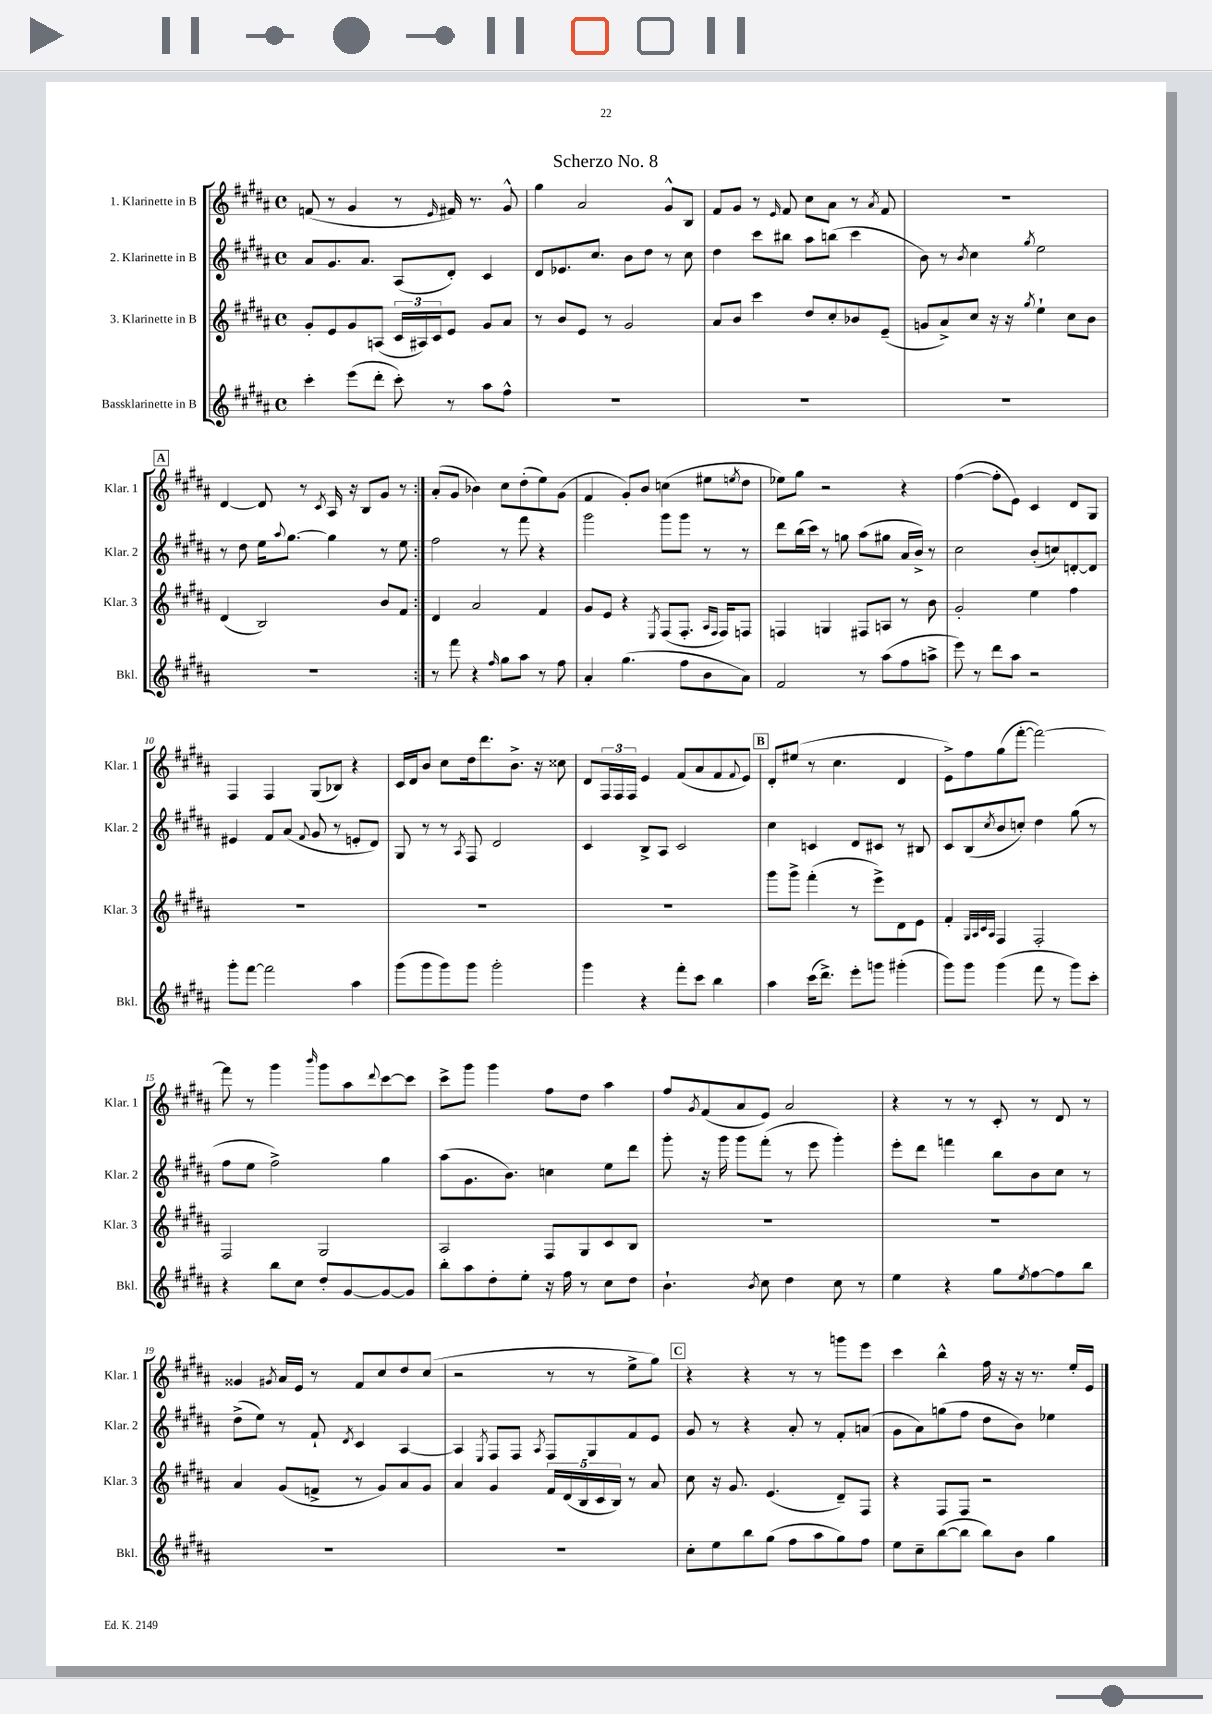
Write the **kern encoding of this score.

**kern	**kern	**kern	**kern
*staff4	*staff3	*staff2	*staff1
*clefG2	*clefG2	*clefG2	*clefG2
*k[f#c#g#d#a#]	*k[f#c#g#d#a#]	*k[f#c#g#d#a#]	*k[f#c#g#d#a#]
*M4/4	*M4/4	*M4/4	*M4/4
*met(c)	*met(c)	*met(c)	*met(c)
4ccc#'	8g#'	8a#	(8f
.	8e	8.g#	8r
(8eee	8g#	.	4g#
.	.	8.a#	.
8ddd#'	(8A	.	.
8ccc#')	24c#	(8A#	8r
.	24A#)	.	.
.	24c#	.	.
.	.	.	16qqe
8r	8e	8d#')	16f#)
.	.	.	8.r
8aa#	8g#	4c#	.
8ff#^^	8a#	.	8g#^^
=	=	=	=
1r	8r	8d#	4gg#
.	8b	8.e-	.
.	8e	.	2a#
.	.	8.cc#	.
.	8r	.	.
.	2g#	8b	.
.	.	8dd#	.
.	.	8r	8g#^^
.	.	8cc#	8B
=	=	=	=
1r	8a#	4dd#	8f#
.	8b	.	8g#
.	4ccc#	8ccc#	8r
.	.	.	16qqe
.	.	8bb#	8f#
.	8dd#	8aa#	8cc#
.	8cc#'	(8bb	8a#
.	8b-	4ccc#	8r
.	.	.	8qa#
.	(8e~	.	8f#
=	=	=	=
1r	8g	8b)	1r
.	8a#^)	8r	.
.	.	8qb	.
.	8cc#	4cc#	.
.	16r	.	.
.	16r	.	.
.	8qgg#	8qgg#	.
.	4ee`	2ee	.
.	8cc#	.	.
.	8b	.	.
=	=	=	=
1r	(4d#	8r	[4d#
.	.	8dd#	.
.	2B)	16ee	8d#]
.	.	8qqaa#	.
.	.	[8.gg#	.
.	.	.	8r
.	.	.	8qc#
.	.	4gg#]	16A#
.	.	.	16r
.	.	.	8B
.	8b	8r	8g#
.	8f#	8ee	8r
=:|!	=:|!	=:|!	=:|!
8r	4d#	2ff#	(8a#'
8fff#	.	.	8g#
4r	2a#	.	4b-)
16qqff#	.	.	.
8gg#	.	8r	8cc#
8aa#	.	8fff#	(8dd#'
8r	4f#	4r	8ee)
8ff#	.	.	(8g#
=	=	=	=
4a#'	8g#	2ggg#	4f#
.	8e	.	.
(4.gg#	4r	.	8g#')
.	.	.	8b
.	8qE	.	.
.	(8F#	8ggg#	(4cc
8ff#	8.F#'	8ggg#	.
8b	.	8r	8ee#
.	16qqA#	.	.
.	16qqF#	.	.
.	16F#)	.	.
.	.	.	8qee
8a#)	8F	8r	8dd#
=	=	=	=
2f#	4F	8ddd#	8ee-)
.	.	(16bb	8gg#
.	.	16ccc#)	.
.	4G	8r	2r
.	.	8gg	.
8r	8F#	(8aa#	.
(8aa#	8A	8gg#	.
8ff#	8r	16a#	4r
.	.	16b^)	.
8aa^	8b	8r	.
=	=	=	=
8eee)	2g#'	2cc#	([4ff#
8r	.	.	.
8ddd#	.	.	8ff#']
8aa#	.	.	8e)
2r	4ee	(8b'	4c#
.	.	8cc)	.
.	4ff#	[8d'	8d#
.	.	8d]	8G#
=	=	=	=
8ggg#'	1r	4e#	4F#
[8fff#	.	.	.
2fff#]	.	8f#	4F#
.	.	(8a#	.
.	.	8qqf#	.
.	.	8g#	(8G#
.	.	8r	8B-)
4aa#	.	8e'	4r
.	.	8d#)	.
=	=	=	=
(8ggg#	1r	8G#	16c#
.	.	.	16d#
8ggg#	.	8r	8b
8ggg#)	.	8r	8cc#
.	.	8qA#	.
8ggg#	.	8F#	16dd#
.	.	.	8.ddd#
2ggg#'	.	2d#	.
.	.	.	8.b^
.	.	.	16r
.	.	.	8cc##
=	=	=	=
4ggg#	1r	4c#	8d#
.	.	.	24F#
.	.	.	24F#
.	.	.	24F#
4r	.	8B^	4e
.	.	8A#	.
8fff#'	.	2c#	(8f#
8ccc#	.	.	8a#
4bb	.	.	8f#
.	.	.	8qqf#
.	.	.	8e)
=	=	=	=
4aa#	8ggg#	4cc#	8d#'
.	8ggg#^	.	(8ee#
(16ccc#	(4fff#'	4c	8r
8.ddd#^)	.	.	.
.	.	.	4.cc#
8eee'	8r	8d#	.
8ggg	8eee^)	8c#	.
(4ggg#'	8d#	8r	4d#
.	8e	8B#	.
=	=	=	=
8ggg#)	4f#'	8c#	8e^)
8ggg#	.	(8B	8ff#
.	32qqG#	.	.
.	32qqA#	.	.
.	32qqc#	.	.
.	32qqA#	8qcc#	.
(4ggg#	4F#	8b	(8gg#
.	.	8cc')	[8fff#'
8fff#	2F#'	4dd#	2fff#_)
8r	.	.	.
8ggg#)	.	(8gg#	.
8ccc#'	.	8r	.
=	=	=	=
4r	2F#	8ff#	8fff#]
.	.	8ee	8r
8bb	.	2ff#^)	4ggg#
8cc#	.	.	.
.	.	.	16qqbbb
8dd#'	2G#	.	8ggg#
[8g#	.	.	8aa#
.	.	.	8qqddd#
8g#_	.	4gg#	[8ccc#
8g#]	.	.	8ccc#]
=	=	=	=
8bb'	2A#	(8aa#	8ccc#^
8aa#	.	8.g#	8ggg#
8dd#'	.	.	4ggg#
.	.	8.b)	.
8ee'	.	.	.
16r	8F#	4cc	8ff#
16ff#	.	.	.
8r	8G#	.	8dd#
8cc#	8c#	8ee	4aa#
8dd#	8B	8ddd#	.
=	=	=	=
4.b`	1r	8ggg#'	8ff#
.	.	.	8qg#
.	.	16r	(8f#
.	.	16ggg#	.
.	.	8ggg#	8a#
8qb	.	.	.
8cc#	.	(8fff#'	8e)
4dd#	.	8r	2a#
.	.	8eee	.
8cc#	.	4ggg#')	.
8r	.	.	.
=	=	=	=
4ee	1r	8eee'	4r
.	.	8ddd#	.
4r	.	4fff	8r
.	.	.	8r
8gg#	.	8bb	8c#'
8qee	.	.	.
[8ff#	.	8b	8r
8ff#]	.	8cc#	8d#
8bb	.	8r	8r
=	=	=	=
1r	4a#	(8dd#^	4g##
.	.	8ee)	.
.	.	.	8qg#
.	(8g#	8r	16a#
.	.	.	16e
.	8f^	8f#`	8r
.	.	8qd#	.
.	8r	4c#	8f#
.	8g#)	.	8cc#
.	8a#	[4A#	8dd#
.	8g#	.	(8cc#
=	=	=	=
1r	4a#	4A#]	2r
.	.	8qE	.
.	4g#	8F#	.
.	.	8F#	.
.	.	8qA#	.
.	20f#	8F#	8r
.	(20d#	.	.
.	20B	.	.
.	.	8G#	8r
.	20c#	.	.
.	20B)	.	.
.	8r	8f#	8ee^
.	8a#	8e	8gg#)
=	=	=	=
8cc#'	8cc#	8g#	4r
8ee	16r	8r	.
.	8.g#	.	.
8bb	.	4r	4r
(8gg#	(4.e	.	.
8ff#	.	8a#'	8r
8aa#	.	8r	8r
8gg#)	8d#~)	8f#'	8ggg
8ff#	8F#	(8a	8eee
=	=	=	=
8ee	4r	8g#	4ccc#
8cc#~	.	8a#)	.
([8bb	8F#	(8gg	4bb^^
8bb]	8F#	8ff#	.
8bb)	2r	8dd#	16ff#
.	.	.	16r
8b	.	8b)	16r
.	.	.	8.r
4gg#	.	4ee-	.
.	.	.	16ee'
.	.	.	16e
==	==	==	==
*-	*-	*-	*-
